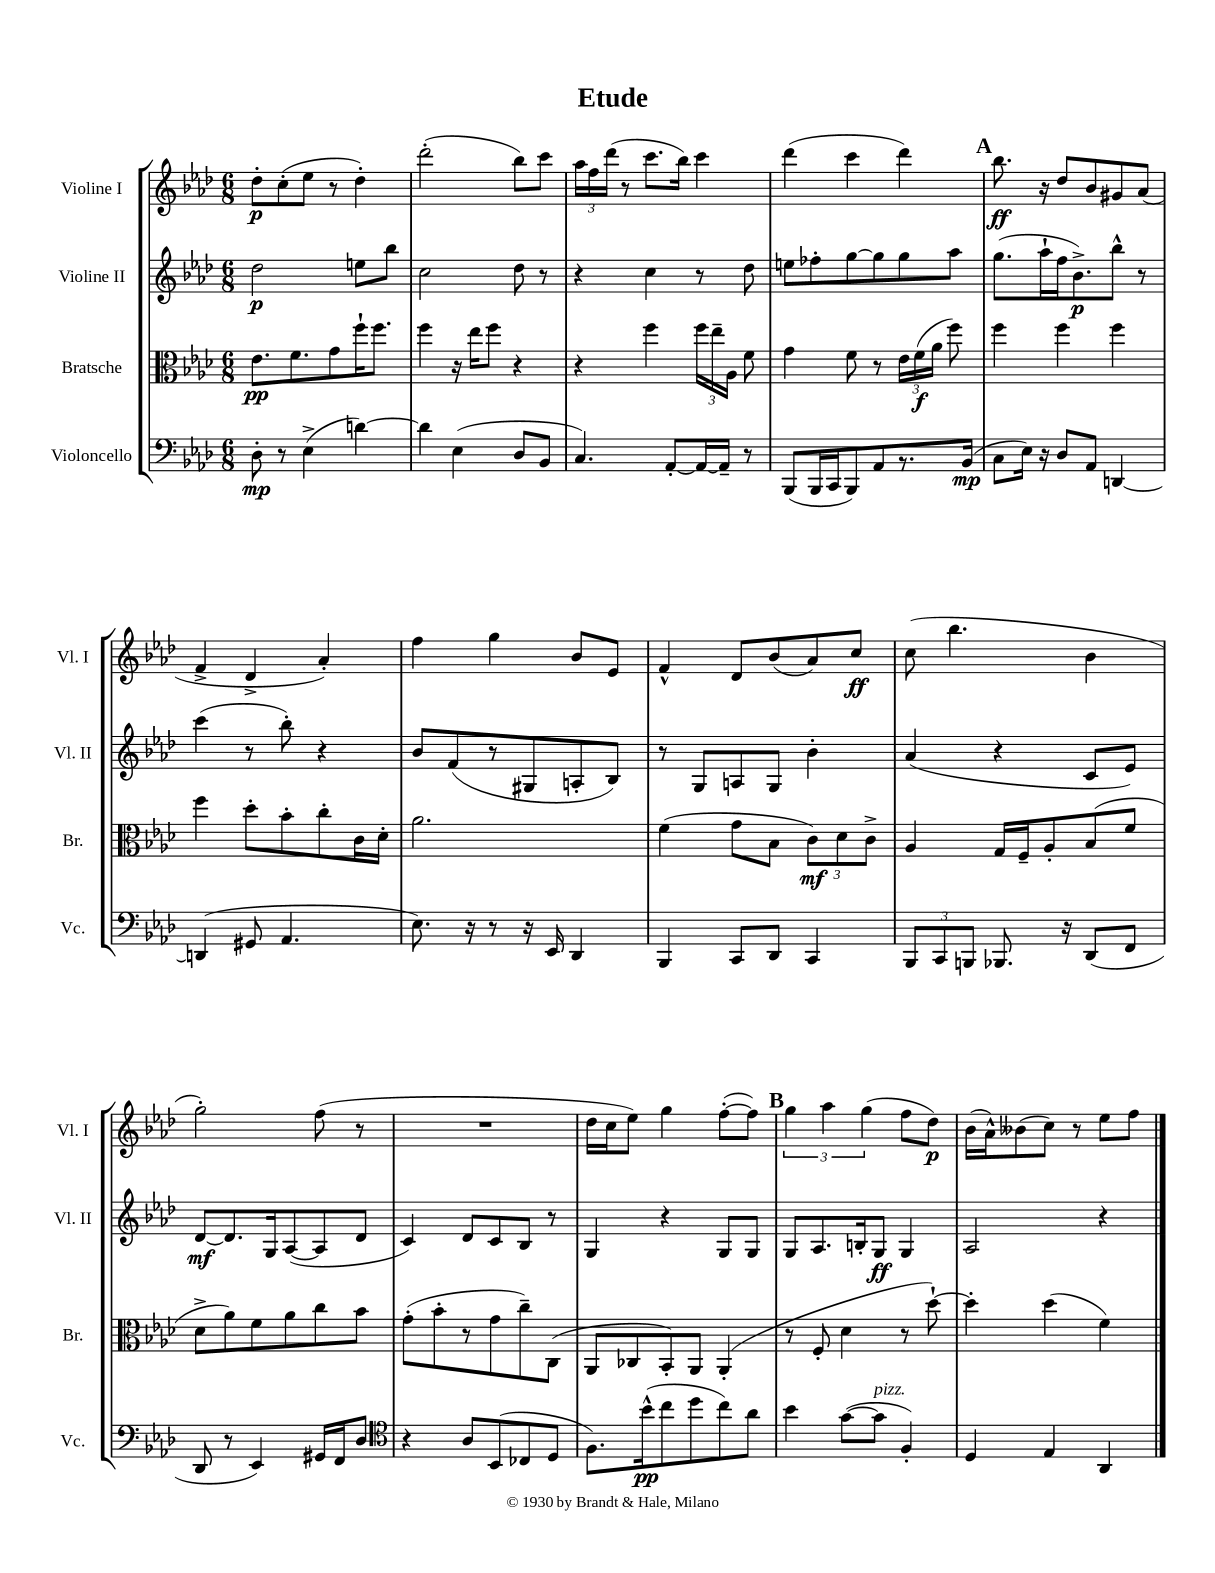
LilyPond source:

\header { title = "Etude" }
<<
\new StaffGroup <<
\new Staff = "s0" \with { instrumentName = "Violine I" shortInstrumentName = "Vl. I" } {
    \clef treble \key aes \major \numericTimeSignature \time 6/8
    \autoBeamOff des''8[-.\p c''8-.( ees''8] r8 des''4-.) |
    des'''2-.( bes''8[) c'''8] |
    \tuplet 3/2 { aes''16[ f''16 des'''16]( } r8 c'''8.[ bes''16]) c'''4 |
    des'''4( c'''4 des'''4) |
    \mark \markup { \bold "A" } bes''8.\ff r16 des''8[ bes'8 gis'8 aes'8]( |
    f'4-> des'4-> aes'4-.) |
    f''4 g''4 bes'8[ ees'8] |
    f'4-^ des'8[ bes'8( aes'8) c''8]\ff |
    c''8( bes''4. bes'4 |
    g''2-.) f''8( r8 |
    R2. |
    des''16[ c''16 ees''8]) g''4 f''8[~-.( f''8]) |
    \mark \markup { \bold "B" } \tuplet 3/2 { g''4 aes''4 g''4( } f''8[ des''8]\p) |
    bes'16[( aes'16-^) beses'8( c''8]) r8 ees''8[ f''8] \bar "|." |
}
\new Staff = "s1" \with { instrumentName = "Violine II" shortInstrumentName = "Vl. II" } {
    \clef treble \key aes \major \numericTimeSignature \time 6/8
    \autoBeamOff des''2\p e''8[ bes''8] |
    c''2 des''8 r8 |
    r4 c''4 r8 des''8 |
    e''8[ fes''8-. g''8~ g''8 g''8 aes''8] |
    \mark \markup { \bold "A" } g''8.[( aes''16-! f''16 bes'8.->\p) bes''8]-^ r8 |
    c'''4( r8 bes''8-.) r4 |
    bes'8[ f'8( r8 gis8 a8-. bes8]) |
    r8 g8[ a8 g8] bes'4-. |
    aes'4( r4 c'8[ ees'8]) |
    des'8[~\mf des'8. g16 aes8~( aes8 des'8] |
    c'4) des'8[ c'8 bes8] r8 |
    g4 r4 g8[ g8] |
    \mark \markup { \bold "B" } g8[ aes8. b16-. g8]\ff g4 |
    aes2 r4 \bar "|." |
}
\new Staff = "s2" \with { instrumentName = "Bratsche" shortInstrumentName = "Br." } {
    \clef alto \key aes \major \numericTimeSignature \time 6/8
    \autoBeamOff ees'8.[\pp f'8. g'8 f''16-! f''8.] |
    f''4 r16 ees''16[ f''8] r4 |
    r4 f''4 \tuplet 3/2 { f''16[ ees''16-- aes16] } f'8 |
    g'4 f'8 r8 \tuplet 3/2 { ees'16[ f'16\f( aes'16] } f''8) |
    \mark \markup { \bold "A" } f''4 f''4 f''4 |
    f''4 des''8[-. bes'8-. c''8-. c'16 des'16]-. |
    aes'2. |
    f'4( g'8[ bes8] \tuplet 3/2 { c'8[\mf) des'8 c'8]-> } |
    aes4 g16[ f16-- aes8-. bes8( f'8] |
    des'8[-> aes'8) f'8 aes'8 c''8 bes'8] |
    g'8[-.( bes'8-. r8 g'8 c''8--) c8]( |
    aes,8[ ces8 bes,8-.) aes,8] aes,4-.( |
    \mark \markup { \bold "B" } r8 f8-. des'4 r8 des''8~-!) |
    des''4-. des''4( f'4) \bar "|." |
}
\new Staff = "s3" \with { instrumentName = "Violoncello" shortInstrumentName = "Vc." } {
    \clef bass \key aes \major \numericTimeSignature \time 6/8
    \autoBeamOff des8-.\mp r8 ees4->( d'4~) |
    d'4 ees4( des8[ bes,8] |
    c4.) aes,8[~-. aes,16~ aes,16]-- r8 |
    bes,,8[( bes,,16 c,16 bes,,8) aes,8 r8. bes,16]\mp( |
    \mark \markup { \bold "A" } c8[ ees16]) r16 des8[ aes,8] d,4~ |
    d,4( gis,8 aes,4. |
    ees8.) r16 r8 r16 ees,16 des,4 |
    bes,,4 c,8[ des,8] c,4 |
    \tuplet 3/2 { bes,,8[ c,8 b,,8] } bes,,8. r16 des,8[( f,8] |
    des,8 r8 ees,4) gis,16[ f,16 des8] |
    \clef tenor r4 aes8[ bes,8( ces8 des8] |
    f8.[) bes'16-^\pp( c''8 des''8 c''8) aes'8] |
    \mark \markup { \bold "B" } bes'4 g'8[~( g'8]^\markup { \italic "pizz." } f4-.) |
    des4 ees4 aes,4 \bar "|." |
}
>>
>>
\layout { \context { \Score \remove "Bar_number_engraver" } }
